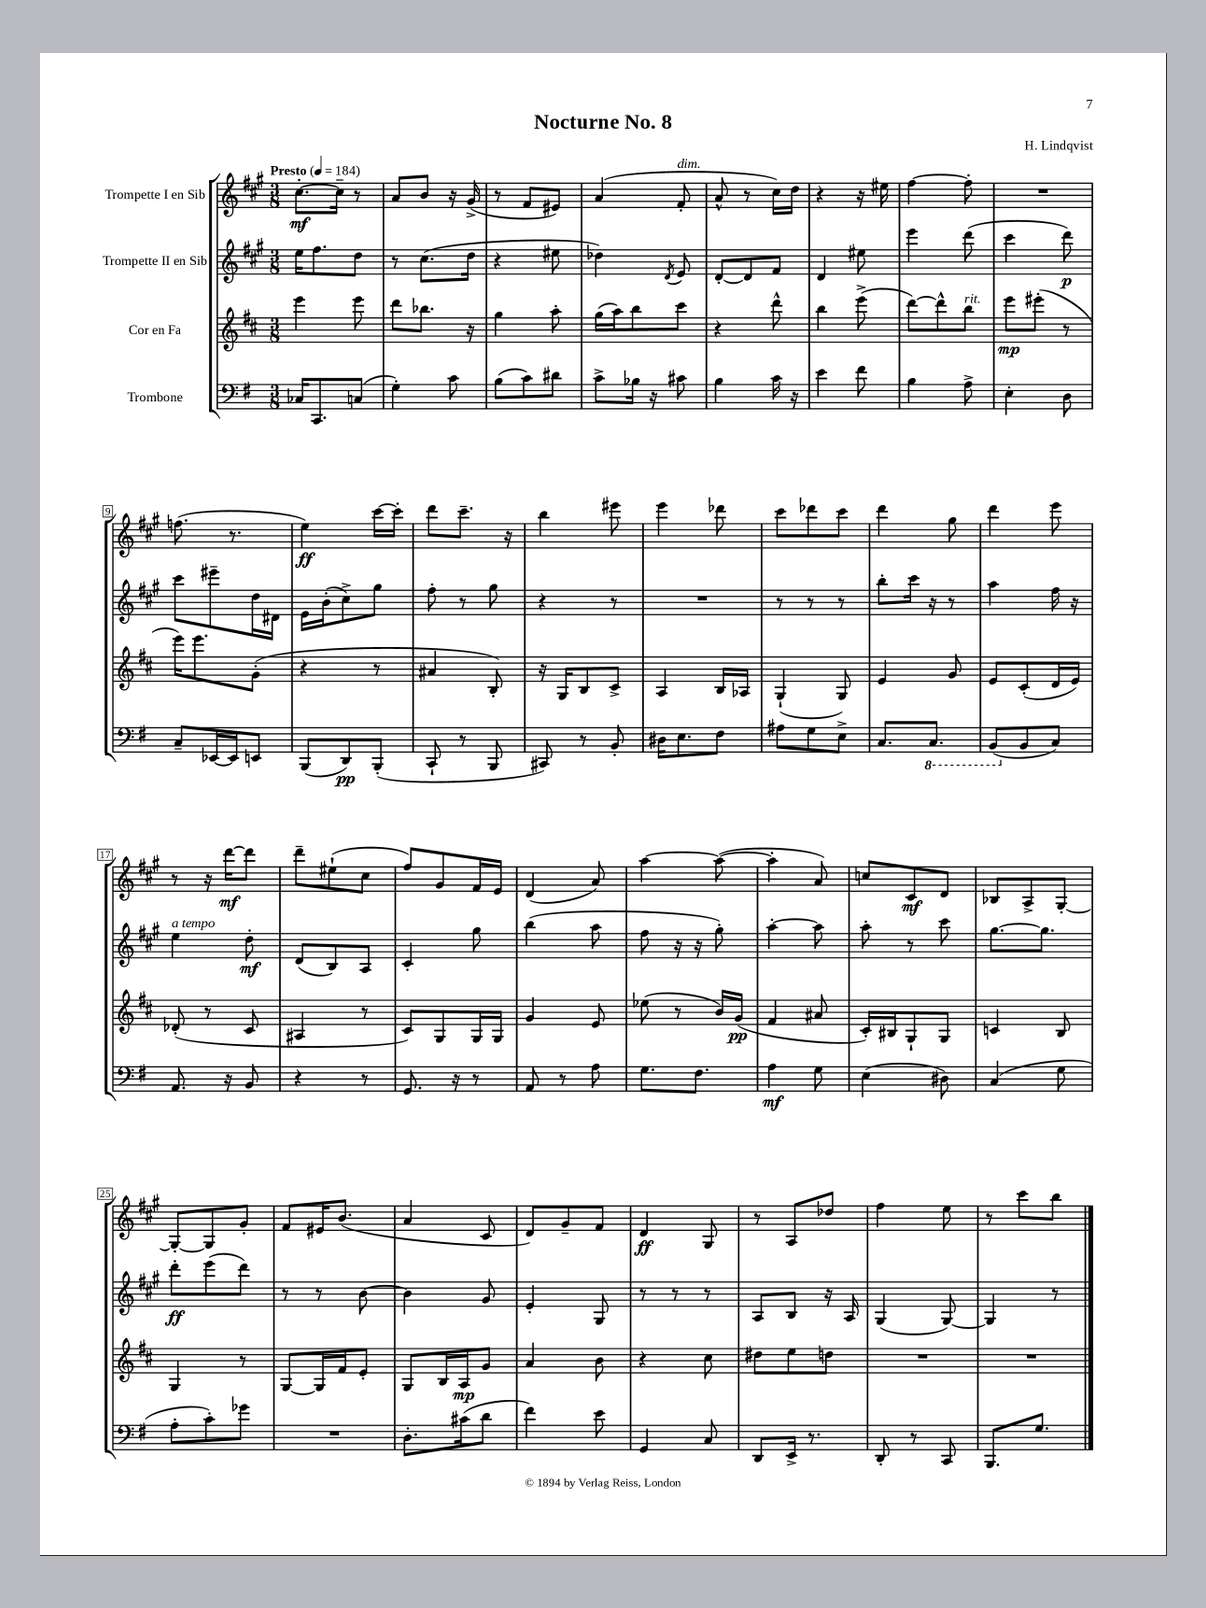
\header { title = "Nocturne No. 8" composer = "H. Lindqvist" }
<<
\new StaffGroup <<
\new Staff = "s0" \with { instrumentName = "Trompette I en Sib" } {
    \clef treble \key a \major \numericTimeSignature \time 3/8 \tempo "Presto" 4 = 184
    cis''8.~-.\mf cis''16-- r8 |
    a'8 b'8 r16 gis'16->( |
    r8 fis'8 eis'8) |
    a'4( fis'8-.^\markup { \italic "dim." } |
    a'8-^ r8 cis''16) d''16 |
    r4 r16 eis''16 |
    fis''4~ fis''8-. |
    R4. |
    f''8.( r8. |
    e''4\ff) cis'''16~ cis'''16-. |
    d'''8 cis'''8.-- r16 |
    b''4 eis'''8 |
    e'''4 des'''8 |
    cis'''8 des'''8 cis'''8 |
    d'''4 gis''8 |
    d'''4 e'''8 |
    r8 r16 d'''16~\mf d'''8 |
    d'''8-- eis''8-!( cis''8 |
    fis''8) gis'8 fis'16 e'16 |
    d'4( a'8) |
    a''4~ a''8~( |
    a''4-. a'8) |
    c''8 cis'8\mf d'8 |
    bes8 a8-> gis8~-. |
    gis8~-. gis8 gis'8-. |
    fis'8 eis'16 b'8.( |
    a'4 cis'8 |
    d'8) gis'8-- fis'8 |
    d'4\ff gis8 |
    r8 a8 des''8 |
    fis''4 e''8 |
    r8 cis'''8 b''8 \bar "|." |
}
\new Staff = "s1" \with { instrumentName = "Trompette II en Sib" } {
    \clef treble \key a \major \numericTimeSignature \time 3/8
    e''16 fis''8. d''8 |
    r8 cis''8.( d''16 |
    r4 eis''8 |
    des''4) \acciaccatura { d'8 } e'8 |
    d'8~-. d'8 fis'8 |
    d'4 eis''8 |
    e'''4 d'''8( |
    cis'''4 d'''8\p) |
    cis'''8 eis'''8-- d''16 dis'16 |
    e'16 b'16-.( cis''8->) gis''8 |
    fis''8-. r8 gis''8 |
    r4 r8 |
    R4. |
    r8 r8 r8 |
    b''8-. cis'''16 r16 r8 |
    a''4 fis''16 r16 |
    e''4^\markup { \italic "a tempo" } d''8-.\mf |
    d'8( b8) a8 |
    cis'4-. gis''8 |
    b''4( a''8 |
    fis''8 r16 r16 gis''8-.) |
    a''4~-. a''8 |
    a''8-. r8 cis'''8 |
    gis''8.~ gis''8. |
    d'''8-.\ff e'''8( d'''8) |
    r8 r8 b'8~ |
    b'4 gis'8 |
    e'4-. gis8 |
    r8 r8 r8 |
    a8 b8 r16 a16 |
    gis4( gis8~) |
    gis4 r8 \bar "|." |
}
\new Staff = "s2" \with { instrumentName = "Cor en Fa" } {
    \clef treble \key d \major \numericTimeSignature \time 3/8
    e'''4 e'''8 |
    d'''8 bes''8. r16 |
    g''4 a''8-. |
    g''16( a''16) b''8 cis'''8 |
    r4 d'''8-^ |
    b''4 e'''8->( |
    d'''8~) d'''8-^ b''8^\markup { \italic "rit." } |
    e'''8\mp eis'''8-.( r8 |
    e'''16) e'''8. g'8-.( |
    r4 r8 |
    ais'4 b8-.) |
    r16 g16 b8 cis'8-> |
    a4 b16 aes16 |
    g4-!( g8) |
    e'4 g'8 |
    e'8 cis'8-.( d'16 e'16) |
    des'8-.( r8 cis'8 |
    ais4 r8 |
    cis'8) g8 g16 g16 |
    g'4 e'8 |
    ees''8( r8 b'16) g'16\pp( |
    fis'4 ais'8 |
    cis'16-.) bis16 g8-! g8 |
    c'4 b8 |
    g4 r8 |
    g8~ g16 fis'16 e'8-. |
    g8 b16 a16\mp g'8 |
    a'4 b'8 |
    r4 cis''8 |
    dis''8 e''8 d''8 |
    R4. |
    R4. \bar "|." |
}
\new Staff = "s3" \with { instrumentName = "Trombone" } {
    \clef bass \key g \major \numericTimeSignature \time 3/8
    ces16 c,8. c8( |
    g4-.) c'8 |
    b8( c'8) dis'8 |
    c'8-> bes16 r16 cis'8 |
    b4 c'16 r16 |
    e'4 fis'8 |
    b4 a8-> |
    e4-. d8 |
    c8-- ees,16~ ees,16 e,8 |
    b,,8( d,8\pp) b,,8-.( |
    c,8-! r8 b,,8 |
    cis,8) r8 b,8-. |
    dis16 e8. fis8 |
    ais8 g8 e8-> |
    c8. \ottava #-1 c,8. |
    b,,8( \ottava #0 b,8 c8) |
    a,8. r16 b,8 |
    r4 r8 |
    g,8. r16 r8 |
    a,8 r8 a8 |
    g8. fis8. |
    a4\mf g8 |
    e4( dis8) |
    c4( g8 |
    a8-. c'8-.) ges'8 |
    R4. |
    d8.-. cis'16( d'8 |
    fis'4) e'8 |
    g,4 c8 |
    d,8 e,16-> r8. |
    d,8-. r8 c,8 |
    b,,8. g8. \bar "|." |
}
>>
>>
\layout { \context { \Score \override BarNumber.stencil = #(make-stencil-boxer 0.1 0.3 ly:text-interface::print) } }
